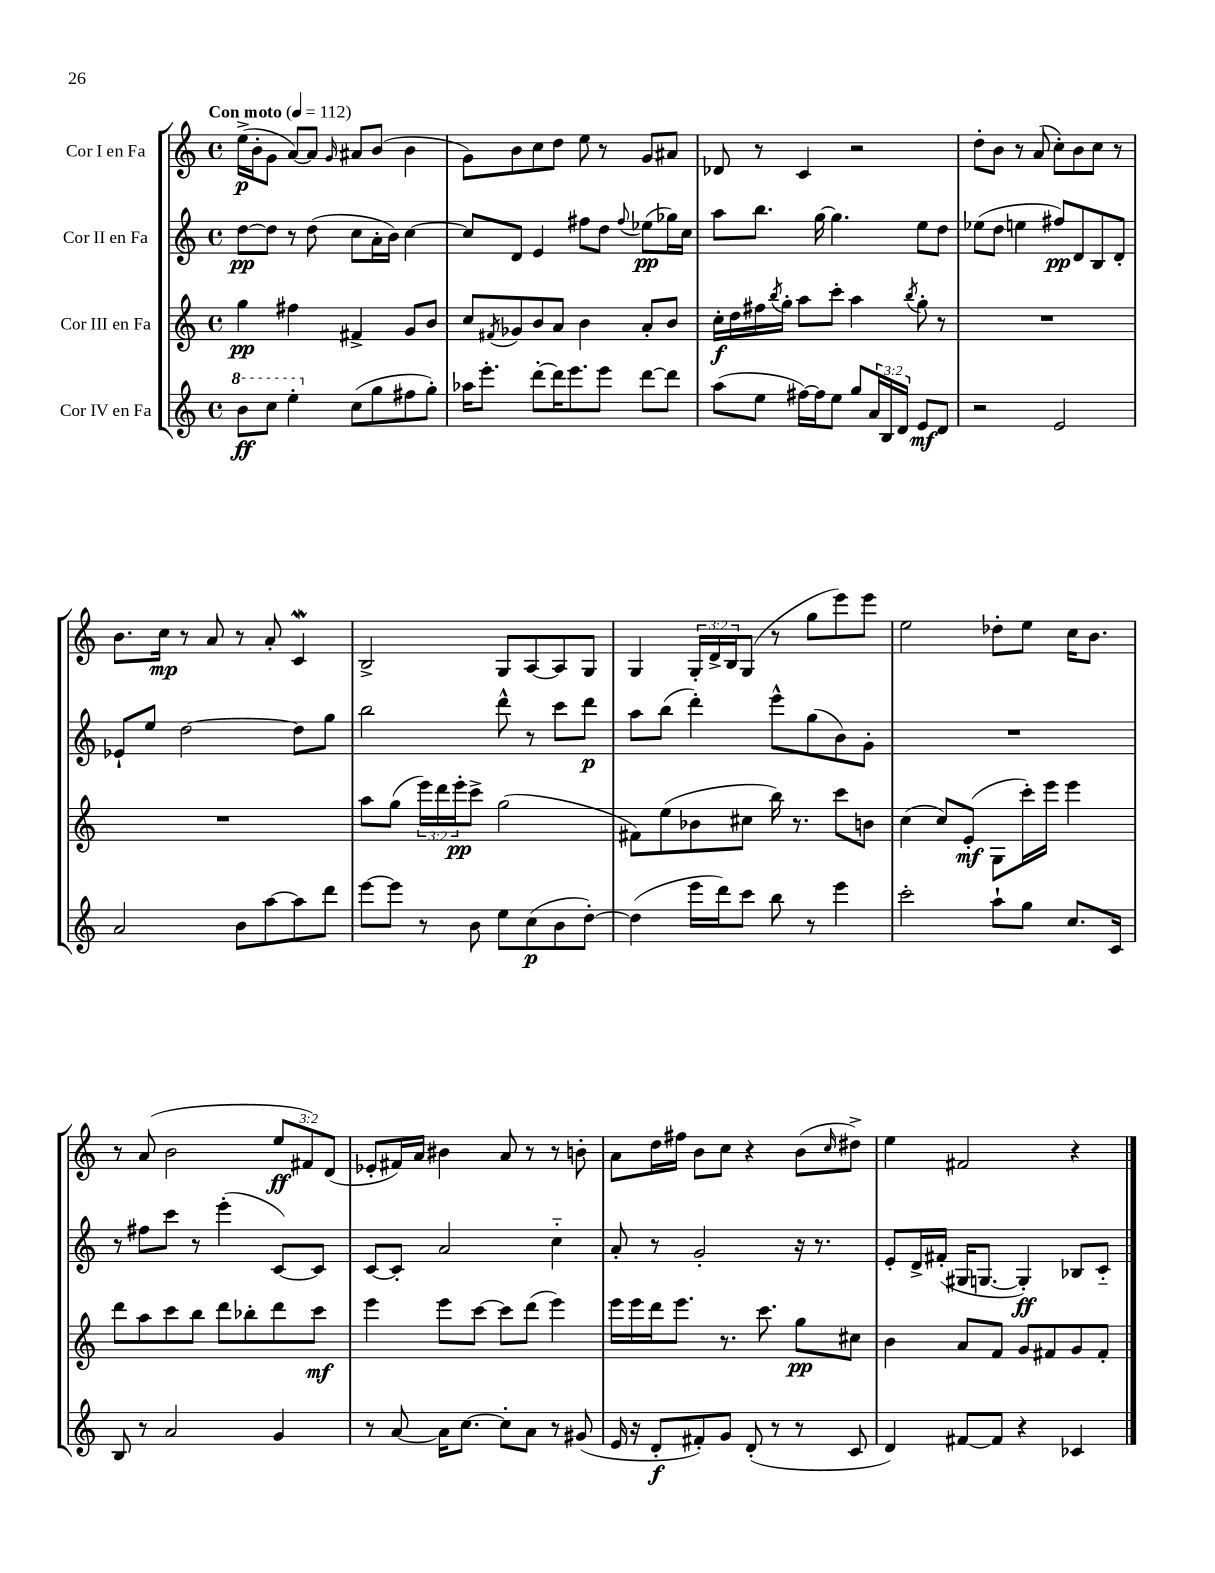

**kern	**kern	**kern	**kern
*staff4	*staff3	*staff2	*staff1
*clefG2	*clefG2	*clefG2	*clefG2
*k[]	*k[]	*k[]	*k[]
*M4/4	*M4/4	*M4/4	*M4/4
*met(c)	*met(c)	*met(c)	*met(c)
*MM112	*MM112	*MM112	*MM112
8bb	4gg	[8dd	(16ee^
.	.	.	16b'
8ccc	.	8dd]	8g
4eee'	4ff#	8r	[8a)
.	.	(8dd	8a]
.	.	.	16qqg
(8cc	4f#^	8cc	8a#
8gg	.	16a'	(8b
.	.	16b)	.
8ff#	8g	[4cc	4b
8gg')	8b	.	.
=	=	=	=
16aa-	8cc	8cc]	8g)
8.eee'	.	.	.
.	8qf#	.	.
.	8g-	8d	8b
[8ddd'	8b	4e	8cc
16ddd]	8a	.	8dd
8.eee	.	.	.
.	4b	8ff#	8ee
8eee	.	8dd	8r
.	.	8qqff#	.
[8ddd	8a'	(8ee-	8g
8ddd]	8b	16gg-)	8a#
.	.	16cc	.
=	=	=	=
(8aa	16cc'	8aa	8d-
.	16dd	.	.
8ee	16ff#	8.bb	8r
.	8qbb	.	.
.	16gg'	.	.
[16ff#)	8aa	.	4c
16ff#]	.	[16gg	.
8ee	8ccc'	4.gg]	.
8gg	4aa	.	2r
24a	.	.	.
24B	.	.	.
24d	.	.	.
.	8qbb	.	.
8e	8gg'	8ee	.
8d	8r	8dd	.
=	=	=	=
2r	1r	(8ee-	8dd'
.	.	8dd	8b
.	.	4ee	8r
.	.	.	(8a
2e	.	8ff#)	8cc')
.	.	8d	8b
.	.	8B	8cc
.	.	8d'	8r
=	=	=	=
2a	1r	8e-`	8.b
.	.	8ee	.
.	.	.	16cc
.	.	[2dd	8r
.	.	.	8a
8b	.	.	8r
[8aa	.	.	8a'
8aa]	.	8dd]	4c
8ddd	.	8gg	.
=	=	=	=
[8eee	8aa	2bb	2B^
8eee]	(8gg	.	.
8r	24eee)	.	.
.	24ddd	.	.
.	24eee'	.	.
8b	8ccc^	.	.
8ee	(2gg	8ddd^^	8G
(8cc	.	8r	[8A
8b	.	8ccc	8A]
[8dd')	.	8ddd	8G
=	=	=	=
(4dd]	8f#)	8aa	4G
.	(8ee	(8bb	.
16eee	8b-	4ddd')	24G'
.	.	.	24d^
16ddd)	.	.	.
.	.	.	24B
8ccc	8cc#	.	(8G
8bb	16bb)	8eee^^	8r
.	8.r	.	.
8r	.	(8gg	8gg
4eee	8ccc	8b)	8eee)
.	8b	8g'	8eee
=	=	=	=
2ccc'	(4cc	1r	2ee
.	8cc)	.	.
.	(8e'	.	.
8aa`	8G	.	8dd-'
8gg	16ccc')	.	8ee
.	16eee	.	.
8.cc	4eee	.	16cc
.	.	.	8.b
16c	.	.	.
=	=	=	=
8B	8ddd	8r	8r
8r	8aa	8ff#	(8a
2a	8ccc	8ccc	2b
.	8bb	8r	.
.	8ddd	(4eee'	.
.	8bb-'	.	.
4g	8ddd	[8c)	12ee
.	.	.	12f#)
.	8ccc	8c]	.
.	.	.	(12d
=	=	=	=
8r	4eee	[8c	8e-'
[8a	.	8c']	16f#)
.	.	.	16a
16a]	8eee	2a	4b#
[8.cc	.	.	.
.	[8ccc	.	.
8cc']	8ccc]	.	8a
8a	(8ddd	.	8r
8r	4eee)	4cc'~	8r
(8g#	.	.	8b'
=	=	=	=
16e	16eee	8a'	8a
16r	16eee	.	.
8d'	16ddd	8r	16dd
.	8.eee	.	16ff#
8f#')	.	2g'	8b
8g	8.r	.	8cc
(8d'	.	.	4r
.	8.ccc	.	.
8r	.	.	.
8r	8gg	16r	(8b
.	.	8.r	.
.	.	.	16qqcc
8c	8cc#	.	8dd#^)
=	=	=	=
4d)	4b	8e'	4ee
.	.	16d^	.
.	.	(16f#'	.
[8f#	8a	16G#	2f#
.	.	[8.G	.
8f#]	8f	.	.
4r	8g	4G'])	.
.	8f#	.	.
4c-	8g	8B-	4r
.	8f#'	8c'~	.
==	==	==	==
*-	*-	*-	*-
